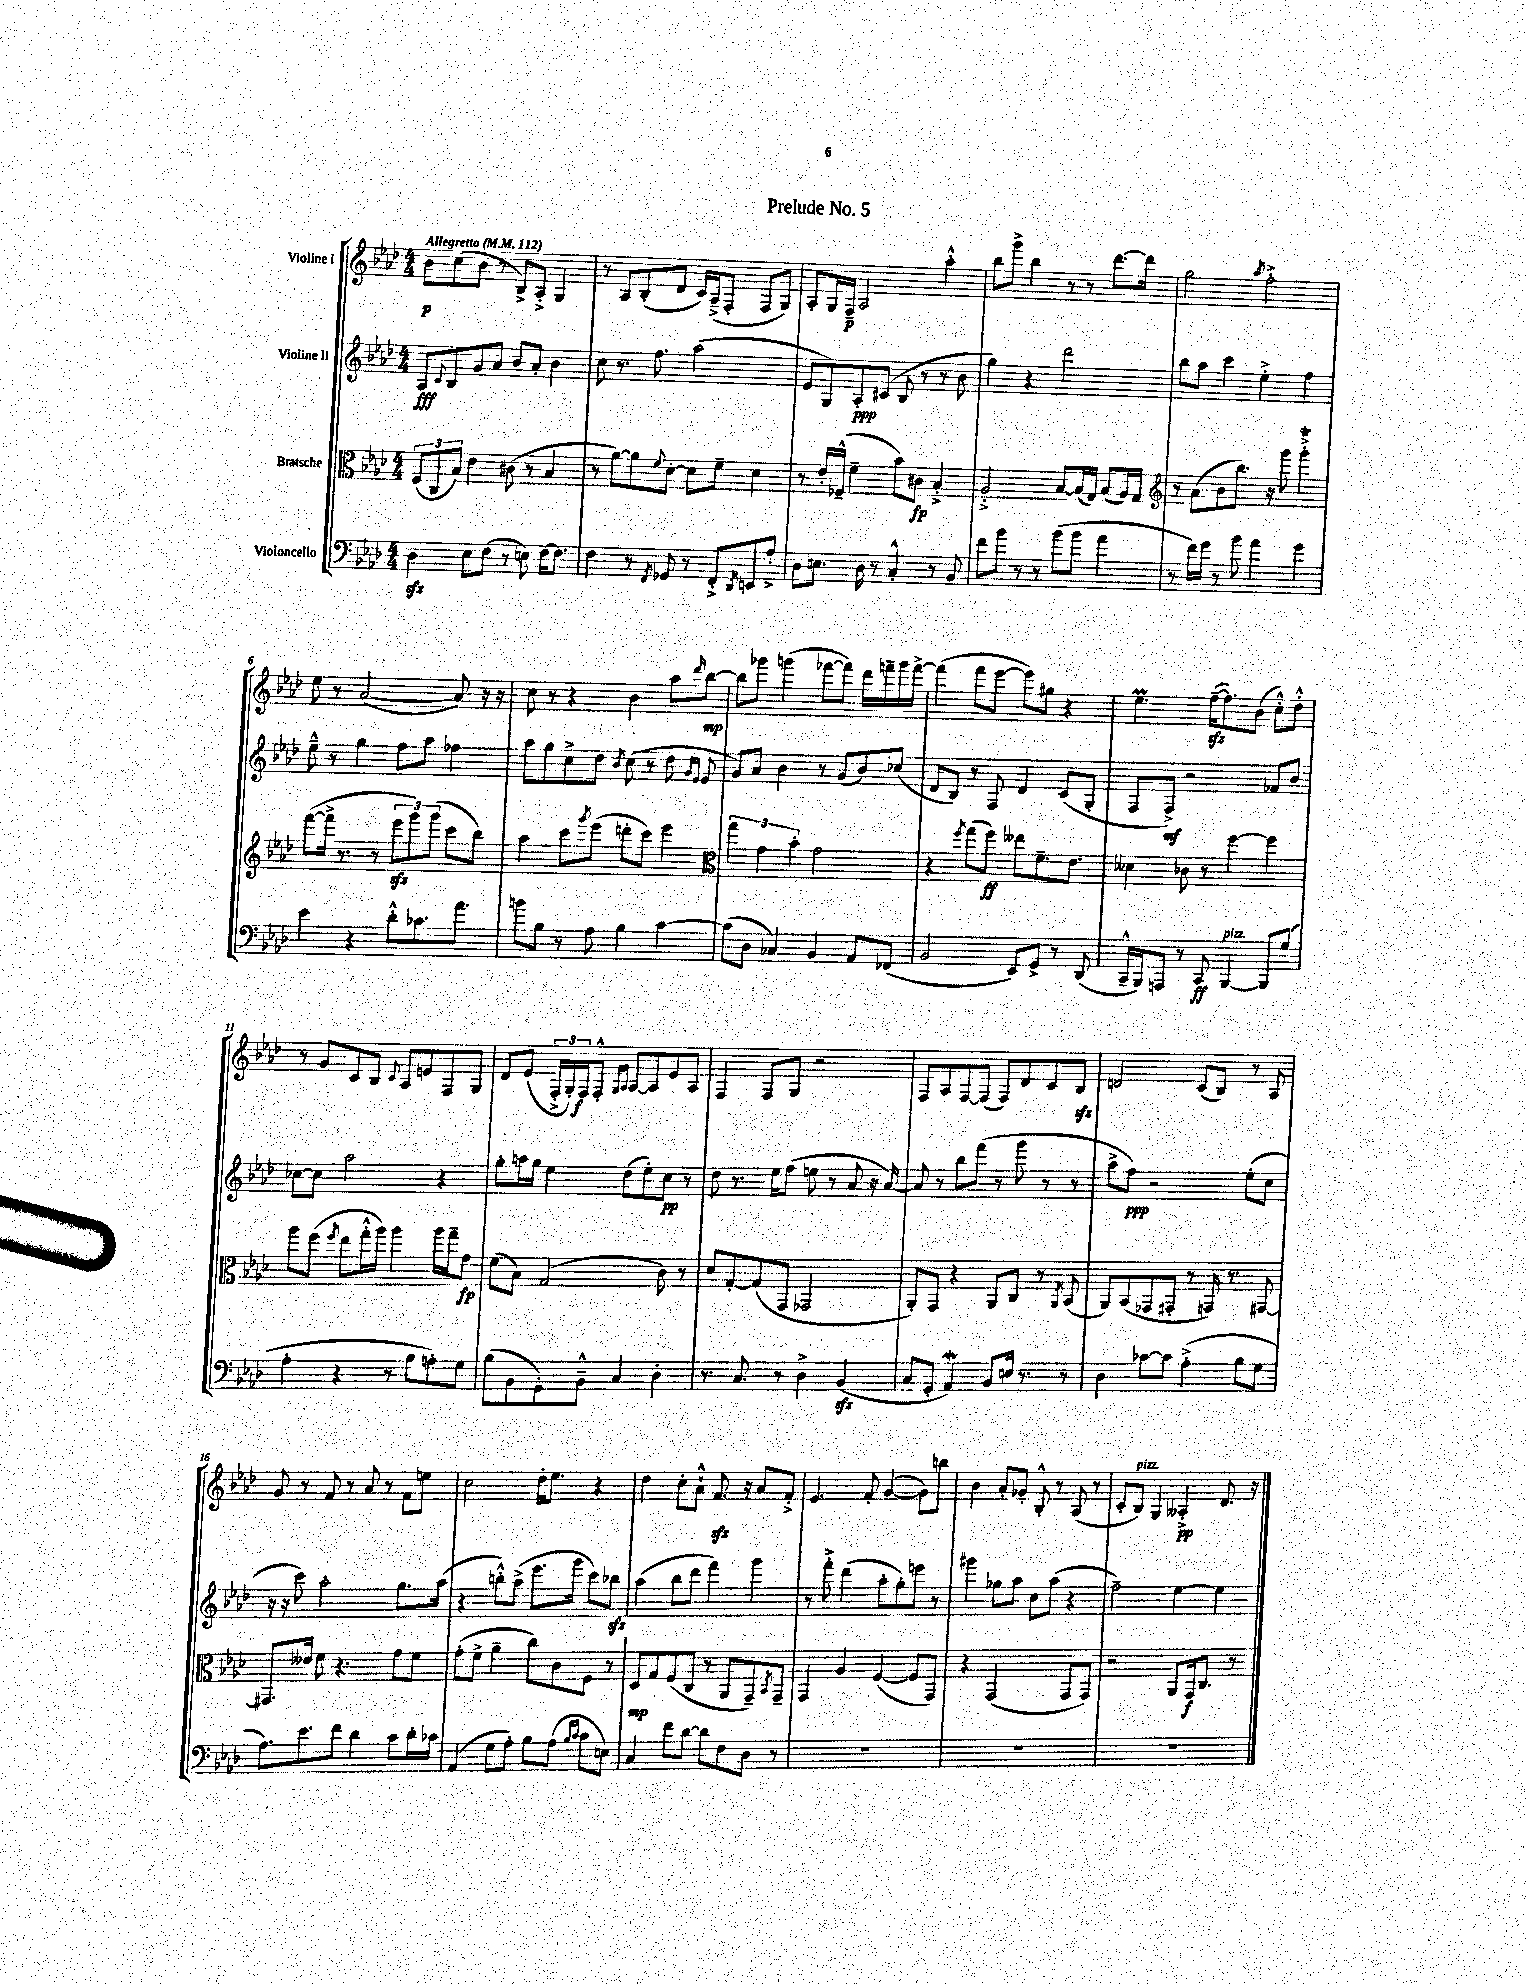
\header { title = "Prelude No. 5" }
<<
\new StaffGroup <<
\new Staff = "s0" \with { instrumentName = "Violine I" } {
    \clef treble \key aes \major \numericTimeSignature \time 4/4 \tempo "Allegretto" 4 = 112
    bes'8\p c''8( bes'8 r8 bes8->) aes8-.-> g4 |
    r8 aes8 bes8-.( des'8 c'16) aes16--->( f8-. f8 g8) |
    aes8-. g16 f16--\p aes2 aes''4-.-^ |
    bes''8 g'''8-> bes''4 r8 r8 des'''8.~ des'''16 |
    g''2 \acciaccatura { aes''8 } f''2-.-> |
    ees''8 r8 aes'2~( aes'8) r16 r16 |
    c''8 r8 r4 bes'4 aes''8 \grace { des'''16 } bes''8~\mp |
    bes''8 ges'''8 g'''4( fes'''8~ fes'''8) des'''16 f'''16-- g'''16 f'''16~-> |
    f'''4( f'''8 ees'''8~ ees'''8) gis''8 r4 |
    ees''4.\prall f''16~--\sfz( f''8.) bes'8( c''8-.-^) des''8-.-^ |
    r8 g'8 c'8 bes8 \appoggiatura { c'8 } aes8 e'8 f8 g8 |
    des'8 ees'8( \tuplet 3/2 { f16-.-> g16-.) f16\f } f8-.-^ \grace { g16 aes16 } aes8~ aes8 ees'8 aes8 |
    f4 f8 g8 r2 |
    f8 aes8 f8~ f8( f8) des'8 c'8 bes8\sfz |
    d'2 c'8( bes8) r8 aes8 |
    g'8 r8 f'8 r8 aes'8 r8 f'8 e''8 |
    c''2 des''16-. ees''8. r4 |
    des''4 c''8-. aes'8-!-^ f'8.\sfz r16 aes'8 f'8-.-> |
    ees'4. f'8-. g'4~( g'8) b''8 |
    bes'4 aes'8-. ges'8-. bes8-.-^ r8 aes8( r8 |
    c'8-. bes8^\markup { \italic "pizz." }) g4 aeses4-.->\pp des'8. r16 \bar "|." |
}
\new Staff = "s1" \with { instrumentName = "Violine II" } {
    \clef treble \key aes \major \numericTimeSignature \time 4/4
    aes8\fff \appoggiatura { c'8 } bes8 g'8 aes'8 bes'8 aes'8-. bes'4 |
    c''8 r8. f''8. aes''2( |
    ees'8 g8) aes8-.\ppp cis'8( bes8 r8 r8 bes'8 |
    g''4) r4 des'''2 |
    bes''8 aes''8 c'''4 ees''4-.-> f''4 |
    ees''8---^ r8 g''4 f''8 aes''8 fes''4 |
    aes''8 g''8 c''8-> des''8 \acciaccatura { bes'8 } c''8( r8 des''8 \grace { g'16 ees'16 } ees'8 |
    g'8) aes'8 bes'4 r8 g'8( bes'8) ces''8( |
    des'8 bes8) r8 f8 des'4 c'8( g8-. |
    f8 f8->\mf) r2 fes'8 bes'8 |
    ces''8~ ces''8 aes''2 r4 |
    g''8-. a''16 g''16 ees''4 des''8( ees''8-.) c''8\pp r8 |
    des''8 r8. ees''16 f''8( e''8 r8 aes'8 r16 aes'16~) |
    aes'8 r8 bes''8 f'''8( r8 g'''8 r8 r8 |
    aes''8-> f''8\ppp) r2 ees''8-.( c''8 |
    r16 r16 c'''8) aes''2-. g''8. aes''16( |
    r4 b''8-.-^) aes''8->( ees'''8. g'''16 c'''8) bes''8\sfz |
    aes''4( bes''8 des'''8 f'''4) g'''4 |
    r8 f'''8-.-> des'''4( aes''8-. g''8-.) e'''8 r8 |
    gis'''4 ges''8 aes''8 c''8 aes''8( r4 |
    f''2--) ees''4~ ees''4 \bar "|." |
}
\new Staff = "s2" \with { instrumentName = "Bratsche" } {
    \clef alto \key aes \major \numericTimeSignature \time 4/4
    \tuplet 3/2 { f8( c8 bes8) } ees'4 cis'8( r8 bes4 |
    r8 aes'8~) aes'8 \appoggiatura { f'8 } des'8~-. des'8 f'8-- des'4 |
    r8 ees'16-. fes16---^( f'4-- bes'8) cis'8\fp bes4-.-> |
    aes2-.-> bes8~ bes16( g16) bes8( aes16) g16 |
    \clef treble r8 aes'8( bes'8 bes''8.) r16 g'''8 g'''4-.->\trill |
    f'''8~( f'''16-> r8. r8 \tuplet 3/2 { ees'''8\sfz g'''8) g'''8( } c'''8 bes''8) |
    aes''4 c'''8 \acciaccatura { g'''8 } ees'''8( d'''8-. c'''8) ees'''4 |
    \clef alto \tuplet 3/2 { g''4 g'4 bes'4-. } g'2 |
    r4 \acciaccatura { f''8 } g''8( f''8\ff) eeses''8 f'8.-- ees'8. |
    deses'4 ces'8 r8 f''4~ f''4 |
    aes''8 f''8( \acciaccatura { f''8 } ees''8 g''16-.-^ aes''16) aes''4 aes''16 g''16-- g'8\fp |
    f'8( bes8) g2( c'8) r8 |
    des'8 g8~-. g8( g,8 ges,2 |
    aes,8-.) g,8 r4 aes,8 c8 r8 \acciaccatura { aes,8 } bes,8( |
    aes,8) bes,8( ges,8 gis,8-. r8 g,16) r8. gis,8~ |
    gis,8. eeses'16 f'8 r4. g'8 f'8 |
    g'8-.( f'8-> aes'4-- c''8) c'8 f8 r8 |
    des8\mp g8 f8( c8 r8 aes,8 g,8--) \acciaccatura { bes,8 } g,8-- |
    g,4 aes4 f4~( f8 g,8) |
    r4 g,2( g,8 g,8) |
    r2 aes,8 g,16\f c8. r8 \bar "|." |
}
\new Staff = "s3" \with { instrumentName = "Violoncello" } {
    \clef bass \key aes \major \numericTimeSignature \time 4/4
    des4\sfz ees8 f8( r8 e8) f16~ f8. |
    f4 r8 \acciaccatura { f,8 } ges,8 r8 f,8-.-> \acciaccatura { des,8 } e,8 aes8-.-> |
    des8 e8. des16 r8 c4-.-^ r8 bes,8 |
    f'8 bes'8 r8 r8 bes'8( bes'8 aes'4 |
    r8 f'16) g'16 r8 bes'8 aes'4 g'4 |
    ees'4 r4 des'8-.-^ ces'8. aes'8. |
    b'8 bes8 r8 aes8 bes4 c'4~ |
    c'8( des8 ces4) bes,4 aes,8 fes,8( |
    bes,2 ees,8) g,8-> r8 des,8( |
    c,16---^ bes,,16) a,,8 r8 c,8\ff bes,,4~^\markup { \italic "pizz." } bes,,8 g8( |
    aes4-. r4 r8 bes8 a8-.) g8 |
    bes8( bes,8 g,8-.) bes,8---^ c4 des4-. |
    r8. c8. r8 des4-> bes,4\sfz( |
    c8 g,8-. aes,4\mordent) bes,8 e16 r8. r8 |
    des4 ces'8~ ces'8 aes4-.->( bes8 g8 |
    aes8.) ees'8. f'8 des'4 c'8 des'16-. ces'16 |
    aes,4( g8 aes8-.) bes8 aes8( \grace { bes16 c'16 } c'8 e8) |
    c4 f'8 des'8~ des'8 f8 des8 r8 |
    R1 |
    R1 |
    R1 \bar "|." |
}
>>
>>
